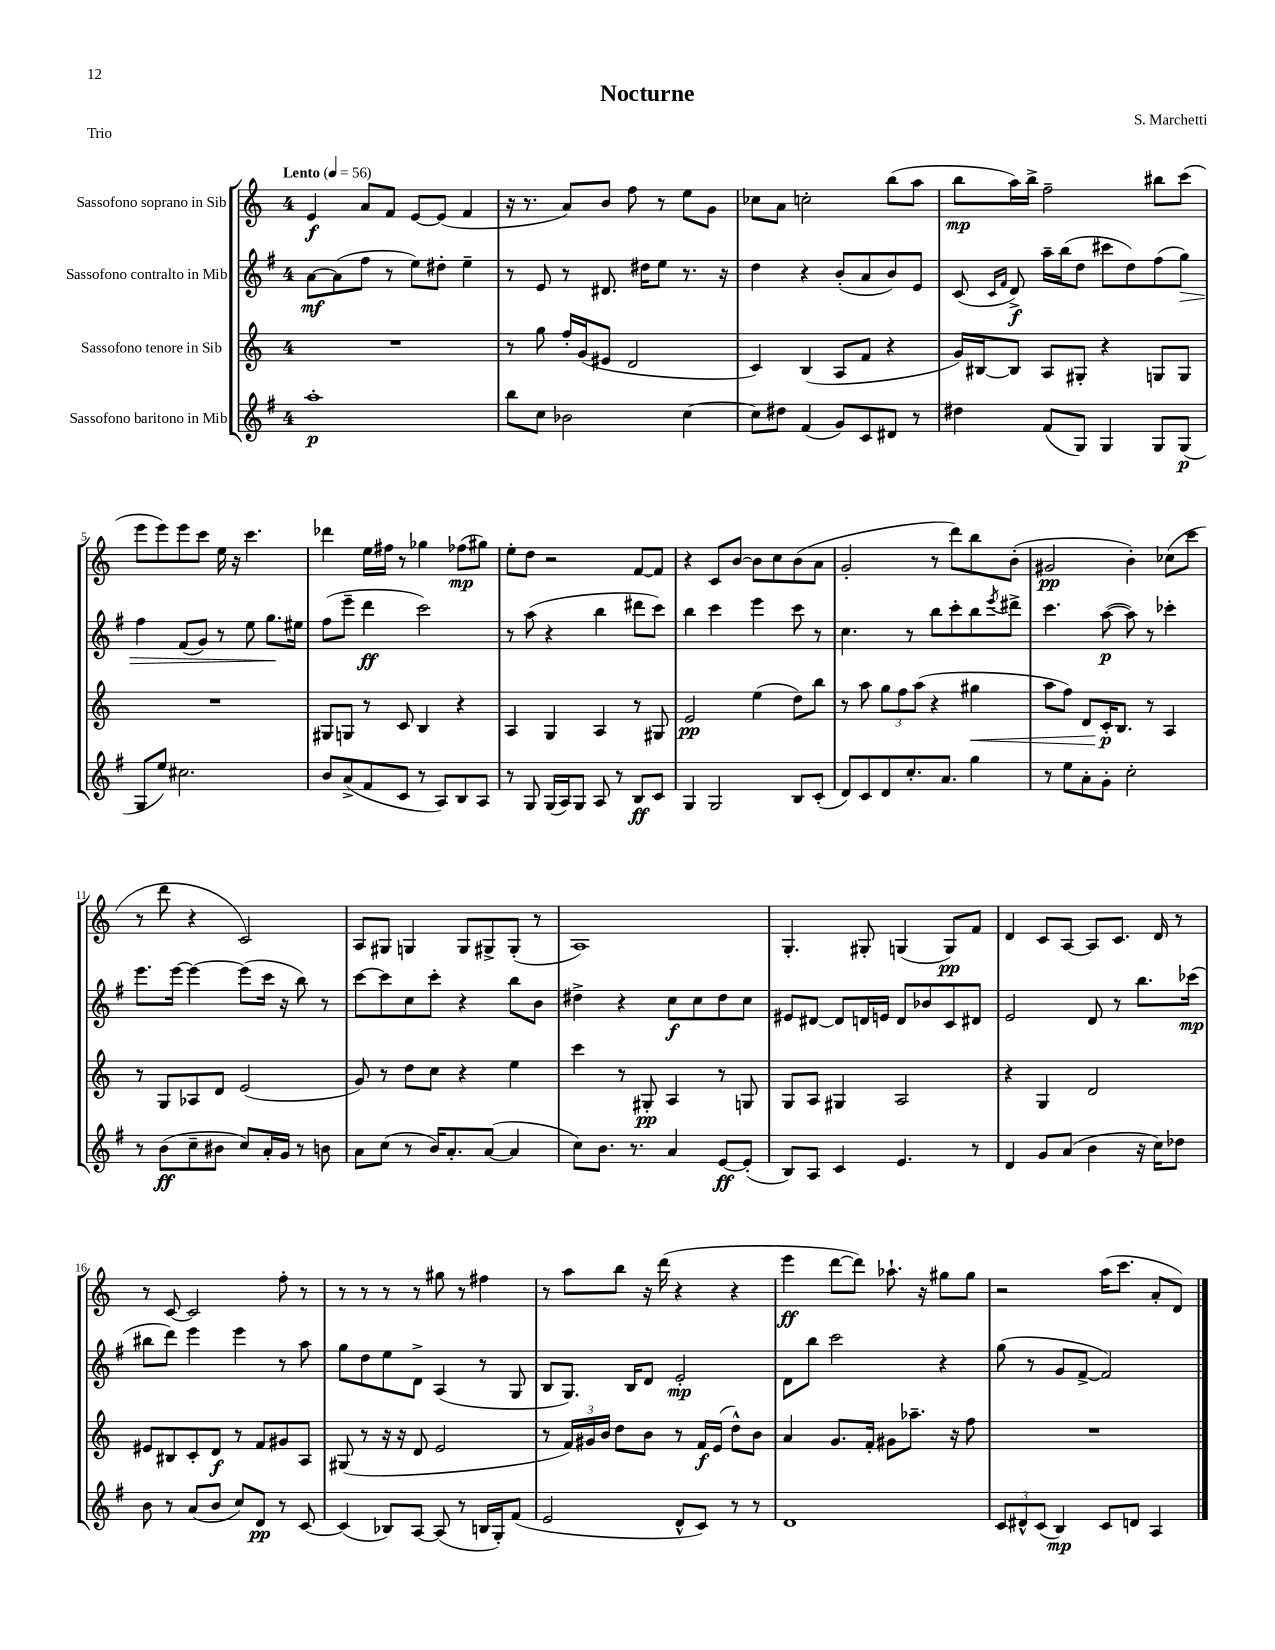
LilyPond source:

\header { title = "Nocturne" composer = "S. Marchetti" piece = "Trio" }
<<
\new StaffGroup <<
\new Staff = "s0" \with { instrumentName = "Sassofono soprano in Sib" } {
    \clef treble \key c \major \once \override Staff.TimeSignature.style = #'single-digit \time 4/4 \tempo "Lento" 4 = 56
    e'4\f a'8 f'8 e'8~ e'8( f'4 |
    r16 r8. a'8) b'8 f''8 r8 e''8 g'8 |
    ces''8 a'8 c''2-. b''8( a''8 |
    b''8\mp a''16) b''16-> f''2-- bis''8 c'''8( |
    e'''8 e'''8) e'''8 c'''8 e''16 r16 c'''4. |
    des'''4 e''16 fis''16 r8 ges''4 fes''8\mp( gis''8) |
    e''8-. d''8 r2 f'8~ f'8 |
    r4 c'8 b'8~ b'8 c''8 b'8( a'8 |
    g'2-. r8 d'''8) b''8 b'8-.( |
    gis'2\pp b'4-.) ces''8( c'''8 |
    r8 d'''8 r4 c'2) |
    a8 gis8 g4 g8 gis8-> gis8-.( r8 |
    a1) |
    g4.-. gis8-. g4( g8\pp) f'8 |
    d'4 c'8 a8~ a8 c'8. d'16 r8 |
    r8 c'8~ c'2 f''8-. r8 |
    r8 r8 r8 r8 gis''8 r8 fis''4 |
    r8 a''8 b''8 r16 d'''16( r4 r4 |
    e'''4\ff d'''8~ d'''8) aes''8.-! r16 gis''8 gis''8 |
    r2 a''16( c'''8. a'8-. d'8) \bar "|." |
}
\new Staff = "s1" \with { instrumentName = "Sassofono contralto in Mib" } {
    \clef treble \key g \major \once \override Staff.TimeSignature.style = #'single-digit \time 4/4
    a'8~\mf a'8( fis''8 r8 e''8) dis''8-. e''4-- |
    r8 e'8 r8 dis'8. dis''16 e''8 r8. r16 |
    d''4 r4 b'8-.( a'8 b'8) e'8 |
    c'8( \grace { c'16 fis'16 } d'8->\f) a''16-- b''16( d''8 cis'''8 d''8) fis''8( g''8\>) |
    fis''4 fis'8( g'8) r8 e''8 g''8.\! eis''16 |
    fis''8( e'''8-- d'''4\ff c'''2) |
    r8 a''8( r4 b''4 dis'''8 c'''8) |
    b''4 c'''4 e'''4 c'''8 r8 |
    c''4. r8 b''8 c'''8-. b''8 \acciaccatura { e'''8 } dis'''8-> |
    c'''4. a''8~\p( a''8) r8 ces'''4-. |
    e'''8. e'''16~ e'''4~ e'''8( c'''16 r16 b''8) r8 |
    c'''8~ c'''8 c''8 c'''8-. r4 b''8 b'8 |
    dis''4-> r4 c''8\f c''8 dis''8 c''8 |
    eis'8 dis'8~ dis'8 d'16 e'16 d'8 bes'8 c'8 dis'8 |
    e'2 d'8 r8 b''8. ces'''16\mp( |
    bis''8 d'''8) e'''4 e'''4 r8 a''8 |
    g''8 d''8 e''8 d'8-> a4( r8 g8 |
    b8 g8.) b16 d'8 e'2-.\mp |
    d'8 b''8 c'''2 r4 |
    g''8( r8 g'8 fis'8~-> fis'2) \bar "|." |
}
\new Staff = "s2" \with { instrumentName = "Sassofono tenore in Sib" } {
    \clef treble \key c \major \once \override Staff.TimeSignature.style = #'single-digit \time 4/4
    R1 |
    r8 g''8 f''16-. g'16( eis'8 d'2 |
    c'4) b4( a8 f'8 r4 |
    g'16) bis16~ bis8 a8 gis8-. r4 g8 g8 |
    R1 |
    gis8 g8 r8 c'8 b4 r4 |
    a4 g4 a4 r8 gis8 |
    e'2\pp e''4( d''8) b''8 |
    r8 a''8 \tuplet 3/2 { g''8 f''8 a''8( } r4 gis''4\< |
    a''8 f''8) d'8 c'16-.\p\! b8. r8 a4 |
    r8 g8 aes8 d'8 e'2( |
    g'8) r8 d''8 c''8 r4 e''4 |
    c'''4 r8 gis8-.\pp a4 r8 g8 |
    g8 a8 gis4 a2 |
    r4 g4 d'2 |
    eis'8 bis8 c'8-. d'8\f r8 f'8 gis'8 a8 |
    gis8( r8 r16 r16 d'8 e'2 |
    r8 \tuplet 3/2 { f'16) gis'16 b'16 } d''8 b'8 r8 f'16\f e'16( d''8-^) b'8 |
    a'4 g'8. f'16-. gis'8 aes''8.-- r16 f''8 |
    R1 \bar "|." |
}
\new Staff = "s3" \with { instrumentName = "Sassofono baritono in Mib" } {
    \clef treble \key g \major \once \override Staff.TimeSignature.style = #'single-digit \time 4/4
    a''1-.\p |
    b''8 c''8 bes'2 c''4~ |
    c''8 dis''8 fis'4( g'8) c'8 dis'8 r8 |
    dis''4 fis'8( g8) g4 g8 g8\p( |
    g8 e''8) cis''2. |
    b'8 a'8->( fis'8 c'8 r8 a8) b8 a8 |
    r8 g8 g16( a16) g8 a8 r8 b8\ff c'8 |
    g4 g2 b8 c'8-.( |
    d'8) c'8 d'8 c''8.-. a'8. g''4 |
    r8 e''8 a'8-. g'8-. c''2-. |
    r8 b'8\ff( c''8-- bis'8 c''8) a'16-. g'16 r8 b'8 |
    a'8 c''8( r8 b'16) a'8.-. a'8~( a'4 |
    c''8) b'8. r8. a'4 e'8~\ff e'8-.( |
    b8) a8 c'4 e'4. r8 |
    d'4 g'8 a'8( b'4 r16 c''16) des''8 |
    b'8 r8 a'8( b'8 c''8) d'8\pp r8 c'8~ |
    c'4( bes8) a8~ a8( r8 b16 g16-.) fis'8( |
    e'2 d'8-^ c'8) r8 r8 |
    d'1 |
    \tuplet 3/2 { c'8 dis'8-^ c'8( } b4\mp) c'8 d'8 a4 \bar "|." |
}
>>
>>
